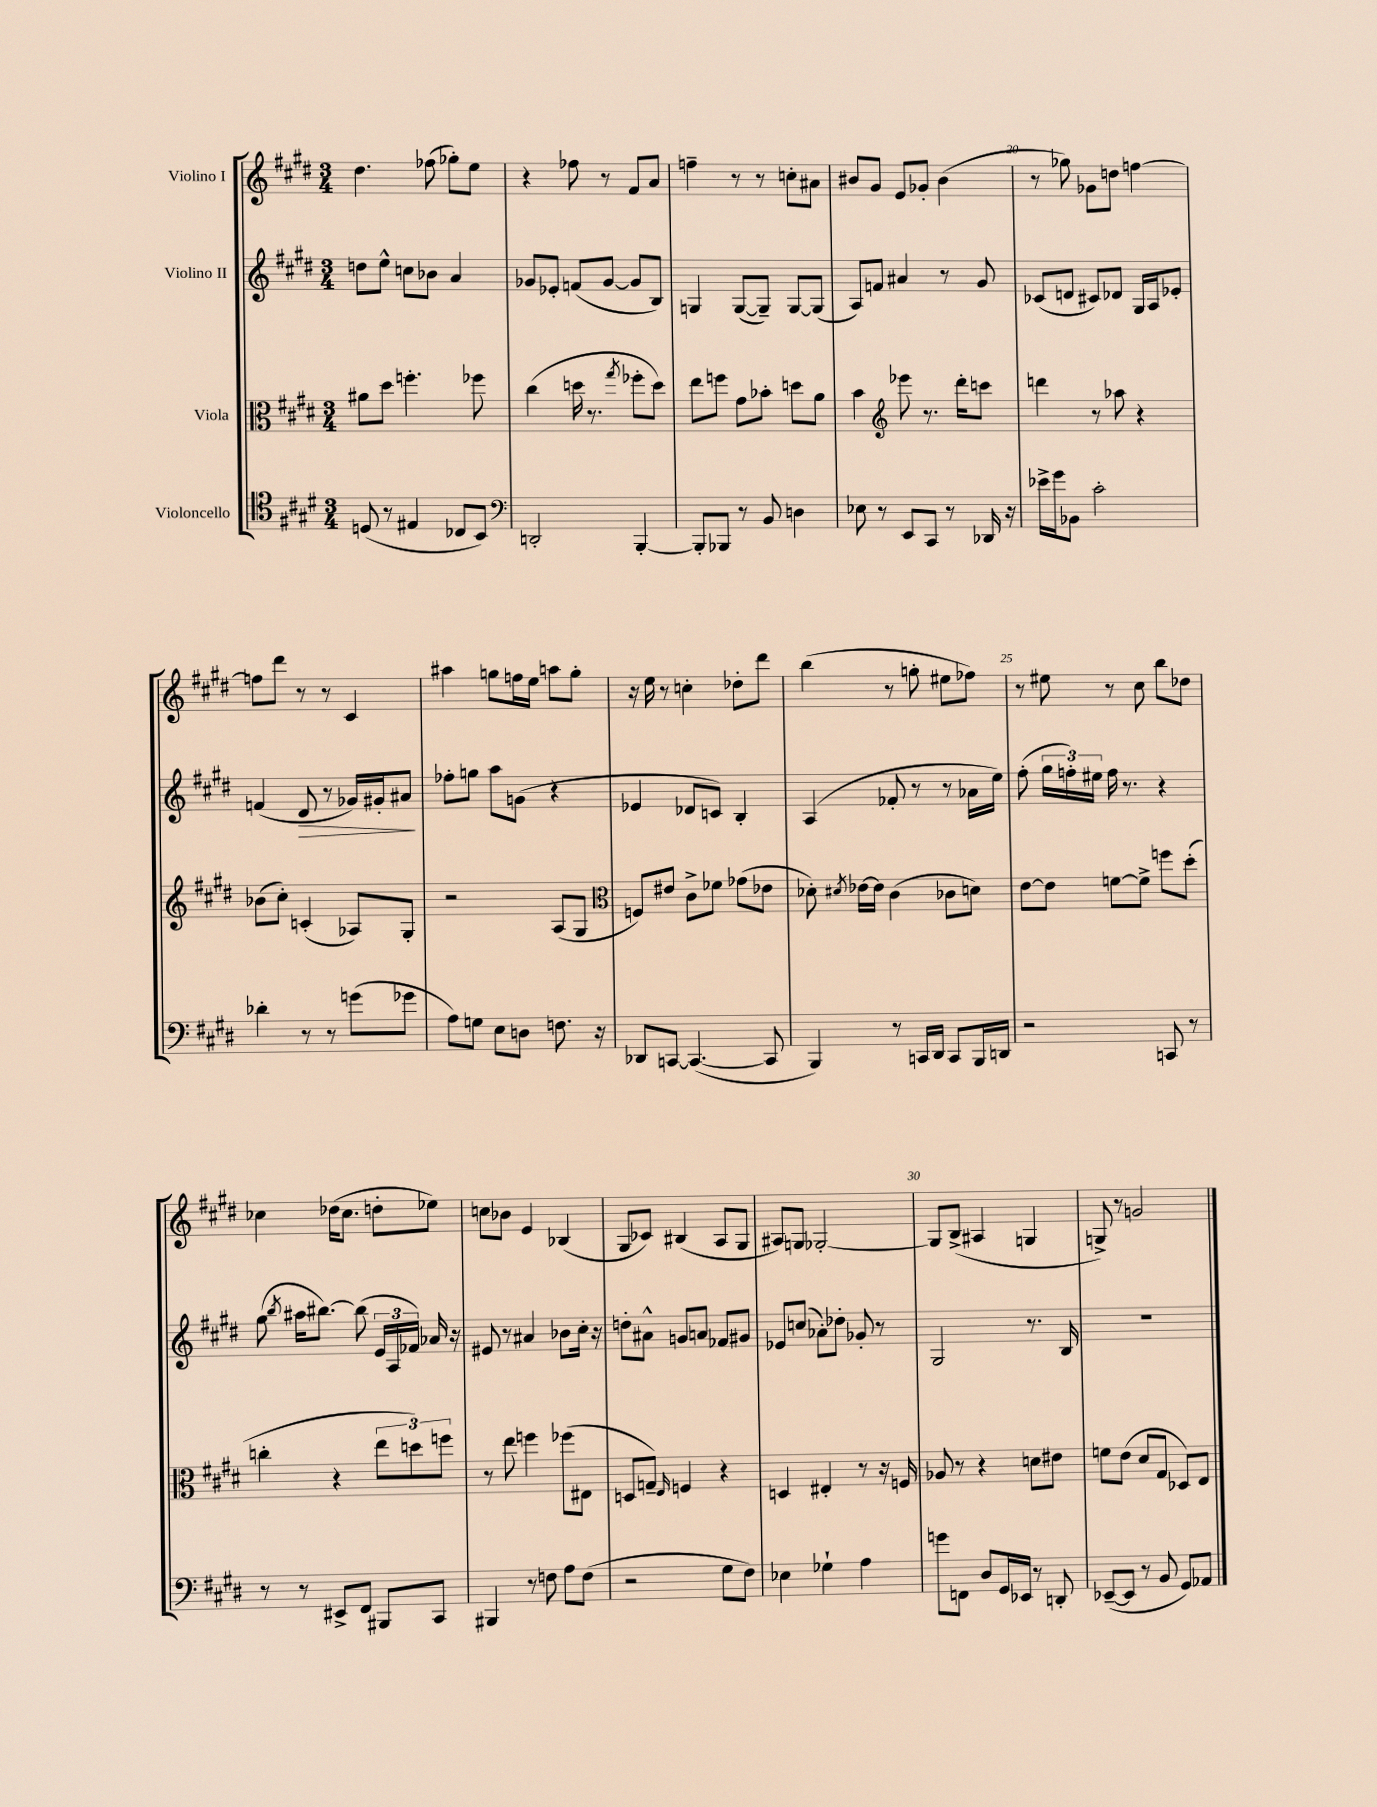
<<
\new StaffGroup <<
\new Staff = "s0" \with { instrumentName = "Violino I" } {
    \clef treble \key e \major \numericTimeSignature \time 3/4
    \autoBeamOff dis''4. fes''8( ges''8[-.) e''8] |
    r4 fes''8 r8 fis'8[ a'8] |
    f''4-- r8 r8 c''8[-. ais'8] |
    bis'8[ gis'8] e'8[ ges'8]-. bis'4( |
    r8 ges''8) ges'8[ d''8] f''4~ |
    f''8[ dis'''8] r8 r8 cis'4 |
    ais''4 g''8[ f''16 e''16] a''8[ g''8]-. |
    r16 e''16 r8 c''4-. des''8[-. dis'''8] |
    b''4( r8 g''8-. eis''8[ fes''8]) |
    r8 eis''8 r8 cis''8 b''8[ des''8] |
    ces''4 des''16[( ces''8.] d''8[-. ees''8]) |
    c''8[ bes'8] e'4 bes4( |
    gis8[ ces'8]) bis4( a8[ gis8] |
    ais8[) g8] ges2~-. |
    ges8[ b8]->( ais4 g4 |
    g8->) r8 g'2 \bar "|." |
}
\new Staff = "s1" \with { instrumentName = "Violino II" } {
    \clef treble \key e \major \numericTimeSignature \time 3/4
    \autoBeamOff d''8[ e''8]-^ c''8[ bes'8] a'4 |
    ges'8[ ees'8]-. f'8[( ges'8]~ ges'8[ b8]) |
    g4 g8[~( g8]--) g8[~ g8]( |
    a8[) f'8] ais'4 r8 gis'8 |
    ces'8[( d'8] cis'8[) des'8] gis16[ a16 ees'8]-. |
    f'4( dis'8\> r8 ges'16[) gis'16-. ais'8]\! |
    fes''8[-. g''8] a''8[ g'8]( r4 |
    ees'4 des'8[ c'8]) b4-. |
    a4( fes'8-. r8 r8 aes'16[ e''16]) |
    fis''8-.( \tuplet 3/2 { gis''16[ f''16-.) eis''16] } f''16 r8. r4 |
    gis''8( \acciaccatura { b''8 } ais''16[ bis''8.]~) bis''8( \tuplet 3/2 { e'16[ a16 fes'16]) } aes'16 r16 |
    eis'8 r8 ais'4 bes'8[ cis''16]-. r16 |
    d''8[-. ais'8]-^ g'8[ a'8] fes'8[ gis'8] |
    ees'8[ c''8]( aes'8[-.) des''8]-. ges'8-. r8 |
    gis2 r8. b16 |
    R2. \bar "|." |
}
\new Staff = "s2" \with { instrumentName = "Viola" } {
    \clef alto \key e \major \numericTimeSignature \time 3/4
    \autoBeamOff ais'8[ dis''8] f''4.-. fes''8 |
    cis''4( d''16 r8. \acciaccatura { gis''8 } fes''8[-. d''8]) |
    e''8[ f''8] gis'8[ bes'8]-. d''8[ a'8] |
    b'4 \clef treble ees'''8 r8. dis'''16[-. c'''8] |
    d'''4 r8 aes''8 r4 |
    bes'8[( cis''8]-.) c'4-.( aes8[) gis8]-. |
    r2 a8[( gis8] |
    \clef alto f8[) eis'8] cis'8[-> fes'8] ges'8[( ees'8] |
    des'8-.) \acciaccatura { dis'8 } ees'16[~ ees'16] cis'4( ces'8[ d'8]) |
    e'8[~ e'8] f'8[~ f'8]-> f''8[ dis''8]-.( |
    c''4-. r4 \tuplet 3/2 { e''8[ d''8) f''8] } |
    r8 e''8 f''4 fes''8[( eis8] |
    d8[ g8]--) \grace { e16 } f4 r4 |
    d4 eis4-. r8 r16 f16 |
    aes8 r8 r4 d'8[ eis'8] |
    f'8[ e'8]( dis'8[ gis8] des8[) e8] \bar "|." |
}
\new Staff = "s3" \with { instrumentName = "Violoncello" } {
    \clef tenor \key e \major \numericTimeSignature \time 3/4
    \autoBeamOff d8( r8 eis4 ces8[ b,8]) |
    \clef bass d,2-. b,,4~-. |
    b,,8[-. bes,,8] r8 b,8 d4 |
    ees8 r8 e,8[ cis,8] r8 des,16 r16 |
    ees'16[-> gis'16 bes,8] cis'2-. |
    des'4-. r8 r8 g'8[( ges'8] |
    a8[) g8] e8[ d8] f8. r16 |
    des,8[ c,8]~ c,4.~( c,8 |
    b,,4) r8 c,16[ dis,16] c,8[ b,,16 d,16] |
    r2 c,8 r8 |
    r8 r8 eis,8[-> fis,8] bis,,8[ cis,8] |
    bis,,4 r8 f8 a8[ f8]( |
    r2 gis8[ fis8]) |
    ees4 ges4-! a4 |
    g'8[ f,8] dis8[ gis,16 ees,16] r8 d,8-. |
    ees,8[~--( ees,8] r8 b,8 gis,8[) aes,8] \bar "|." |
}
>>
>>
\layout { \context { \Score currentBarNumber = #16 \override BarNumber.break-visibility = ##(#f #t #t) barNumberVisibility = #(every-nth-bar-number-visible 5) } }
